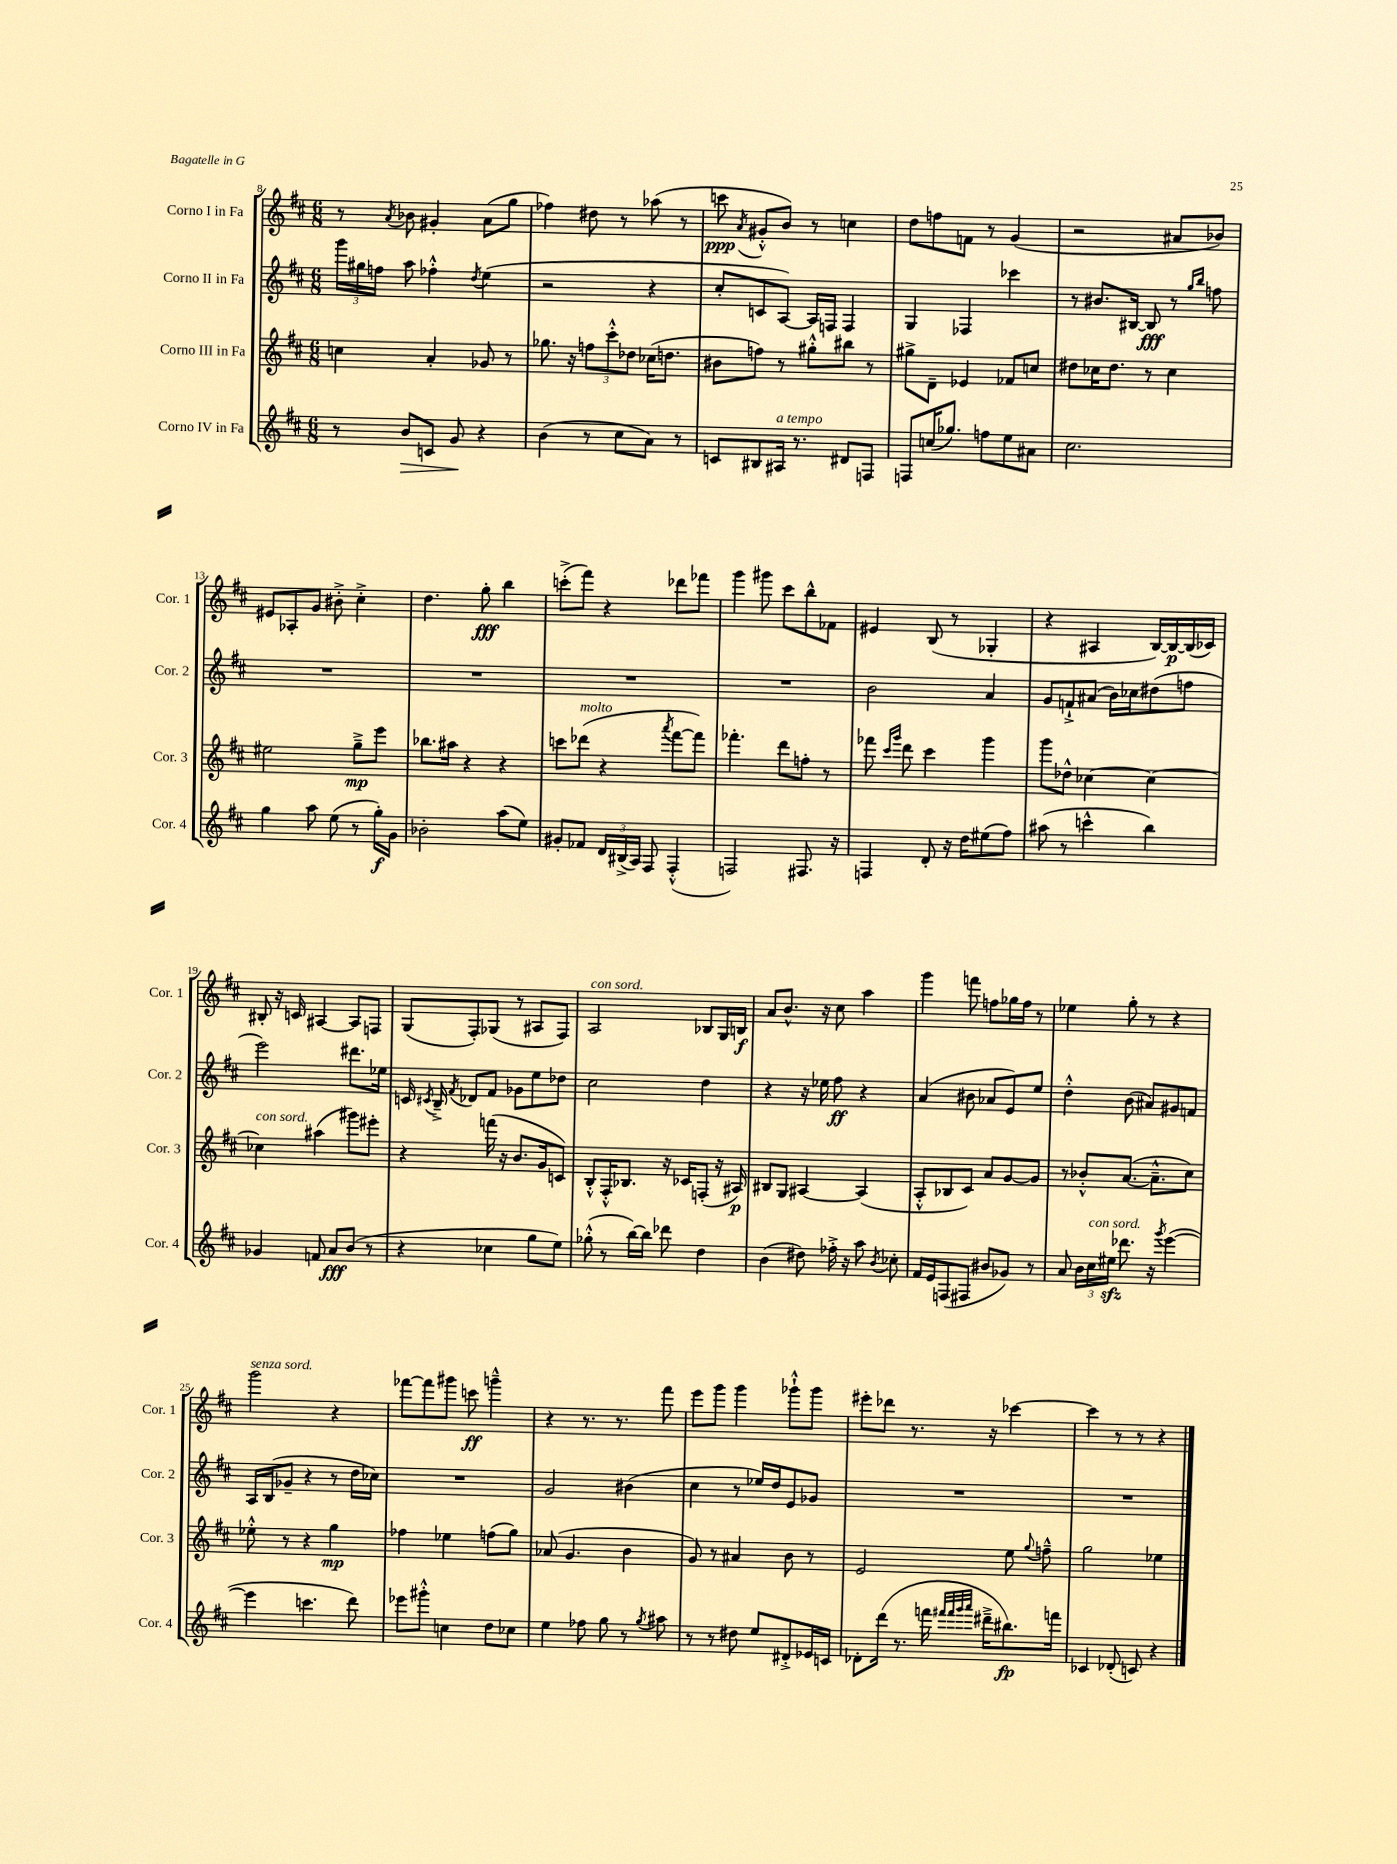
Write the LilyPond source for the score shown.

<<
\new StaffGroup <<
\new Staff = "s0" \with { instrumentName = "Corno I in Fa" shortInstrumentName = "Cor. 1" } {
    \clef treble \key d \major \numericTimeSignature \time 6/8
    \autoBeamOff r8 \acciaccatura { a'8 } bes'8 gis'4-. a'8[( g''8] |
    fes''4) dis''8 r8 aes''8( r8 |
    c'''8\ppp \acciaccatura { a'8 } gis'8[-.-^ b'8]) r8 c''4 |
    d''8[ f''8 f'8] r8 g'4( |
    r2 ais'8[ bes'8]) |
    eis'8[ aes8-. g'8] bis'8-.-> cis''4-.-> |
    d''4. g''8-.\fff b''4 |
    c'''8[-.->( fis'''8]) r4 des'''8[ fes'''8] |
    g'''4 gis'''8 cis'''8[ b''8-^ fes'8] |
    eis'4 b8( r8 ges4-. |
    r4 ais4 b16[~) b16~\p b16( ces'16]) |
    bis8-. r16 c'16 ais4~ ais8[ f8] |
    g8[( fis8-.) ges8]( r8 ais8[ fis8]) |
    a2^\markup { \italic "con sord." } bes8[ g16 b16]\f |
    a'8[ b'8.]-^ r16 cis''8 a''4 |
    g'''4 f'''8 f''8[ ges''16 f''16] r8 |
    ees''4 g''8-. r8 r4 |
    g'''2^\markup { \italic "senza sord." } r4 |
    fes'''8[~ fes'''8 gis'''8] c'''8\ff g'''4---^ |
    r4 r8. r8. fis'''8 |
    e'''8[ g'''8] g'''4 ges'''8[-!-^ ges'''8] |
    eis'''8[-. des'''8] r8. r16 ces'''4~ |
    ces'''4 r8 r8 r4 \bar "|." |
}
\new Staff = "s1" \with { instrumentName = "Corno II in Fa" shortInstrumentName = "Cor. 2" } {
    \clef treble \key d \major \numericTimeSignature \time 6/8
    \autoBeamOff \tuplet 3/2 { g'''16[ gis''16 f''16] } a''8 fes''4-.-^ \acciaccatura { d''8 } e''4( |
    r2 r4 |
    cis''8[-. c'8 a8]~) a16[ f16] f4 |
    g4 fes4 ces'''4 |
    r8 bis'8.[ bis16]~ bis8\fff r8 \grace { g''16[ b''16] } f''8 |
    R2. |
    R2. |
    R2. |
    R2. |
    b'2 a'4 |
    g'8[ f'8-!-> ais'8]( b'16[) ces''16 dis''8( f''8] |
    e'''2) dis'''8.[ ees''16] |
    c'16 \acciaccatura { cis'8 } b16---> \acciaccatura { fis'8 } des'8[ fis'8] ges'8[ e''8 des''8] |
    cis''2 d''4 |
    r4 r16 ees''16 fis''8\ff r4 |
    a'4( bis'8 aes'8[ e'8) e''8] |
    d''4-.-^ b'8( ais'8[) gis'8 f'8] |
    a16[ b16( ges'8]-- r4 r8 d''16[ ces''16]) |
    R2. |
    g'2 bis'4( |
    cis''4 r8 ees''16[) d''16 e'8 ges'8] |
    R2. |
    R2. \bar "|." |
}
\new Staff = "s2" \with { instrumentName = "Corno III in Fa" shortInstrumentName = "Cor. 3" } {
    \clef treble \key d \major \numericTimeSignature \time 6/8
    \autoBeamOff c''4 a'4-. ges'8 r8 |
    ges''8. r16 \tuplet 3/2 { f''8[ cis'''8-.-^ des''8] } ces''16[( d''8.] |
    bis'8[ f''8]) r8 gis''8[-.-^ bis''8] r8 |
    gis''8[-> d'8]-- ees'4 fes'8[ c''8] |
    dis''8[ ces''16 dis''8.] r8 ces''4 |
    eis''2 g''8[--->\mp e'''8] |
    bes''8.[ ais''16] r4 r4 |
    c'''8[ des'''8]^\markup { \italic "molto" }( r4 \acciaccatura { a'''8 } fis'''8[~ fis'''8]) |
    fes'''4.-. d'''8[ f''8]-. r8 |
    fes'''8 \grace { cis'''16[ g'''16] } d'''8 cis'''4 g'''4 |
    g'''8[ des''8]-^ ces''4~ ces''4~ |
    ces''4^\markup { \italic "con sord." } ais''4( gis'''8[) eis'''8]-. |
    r4 f'''16( r16 b'8.[ g'16 c'8]) |
    b8[-.-^ fis16-.-^ bes8.] r16 ces'16[ f8]-.( r16 ais16\p) |
    bis8[ g8] ais4~ ais4( |
    a8[-.-^ bes8 cis'8]) a'8[ g'8~ g'8] |
    r8 bes'8[-.-^ a'8.]~( a'8.[---^ cis''8]) |
    ees''8-.-^ r8 r4 g''4\mp |
    fes''4 ees''4 f''8[( g''8]) |
    aes'8( g'4. b'4 |
    g'8) r8 ais'4 b'8 r8 |
    e'2 e''8 \appoggiatura { g''8 } f''8---^ |
    g''2 ees''4 \bar "|." |
}
\new Staff = "s3" \with { instrumentName = "Corno IV in Fa" shortInstrumentName = "Cor. 4" } {
    \clef treble \key d \major \numericTimeSignature \time 6/8
    \autoBeamOff r8 b'8[\> c'8] g'8\! r4 |
    b'4( r8 cis''8[ a'8]) r8 |
    c'8[ bis8 ais16]^\markup { \italic "a tempo" } r8. dis'8[ f8] |
    f8[ c''16( ges''8.]) f''8[ e''8 ais'8] |
    cis''2. |
    g''4 a''8 e''8( r8 g''16[-.\f) g'16] |
    bes'2-. a''8[( e''8]) |
    gis'8[-. fes'8] \tuplet 3/2 { d'16[ bis16->( a16]) } fis8 fis4-.-^( |
    f2) fis8. r16 |
    f4 d'8-. r16 d''16[ eis''8( fis''8]) |
    ais''8( r8 c'''4-^ b''4) |
    ges'4 f'8 a'8[\fff b'8]( r8 |
    r4 ces''4 g''8[ e''8]) |
    ges''8-.-^( r8 b''16[~) b''16] des'''8 d''4 |
    b'4( dis''8) fes''16-.-> r16 a''8 \acciaccatura { b'8 } ces''8-. |
    fis'16[ e'16 f8( fis8] bis'8[ ges'8]) r8 |
    a'8 \tuplet 3/2 { b'16[ cis''16^\markup { \italic "con sord." } eis''16]\sfz } des'''8. r16 \acciaccatura { g'''8 } e'''4~( |
    e'''4 c'''4. d'''8) |
    ees'''8[ gis'''8]-.-^ c''4 d''8[ ces''8] |
    e''4 fes''8 g''8 r8 \acciaccatura { g''8 } ais''8 |
    r8 r8 dis''8 e''8[ dis'8-.-> ees'16 c'16] |
    des'8[-. d'''16]( r8. f'''16 \grace { fis'''32[ fis'''32 g'''32 a'''32] } dis'''16[---> bis''8.\fp) f'''16] |
    ces'4 des'8-.( c'8) r4 \bar "|." |
}
>>
>>
\layout { \context { \Score currentBarNumber = #8 } }
